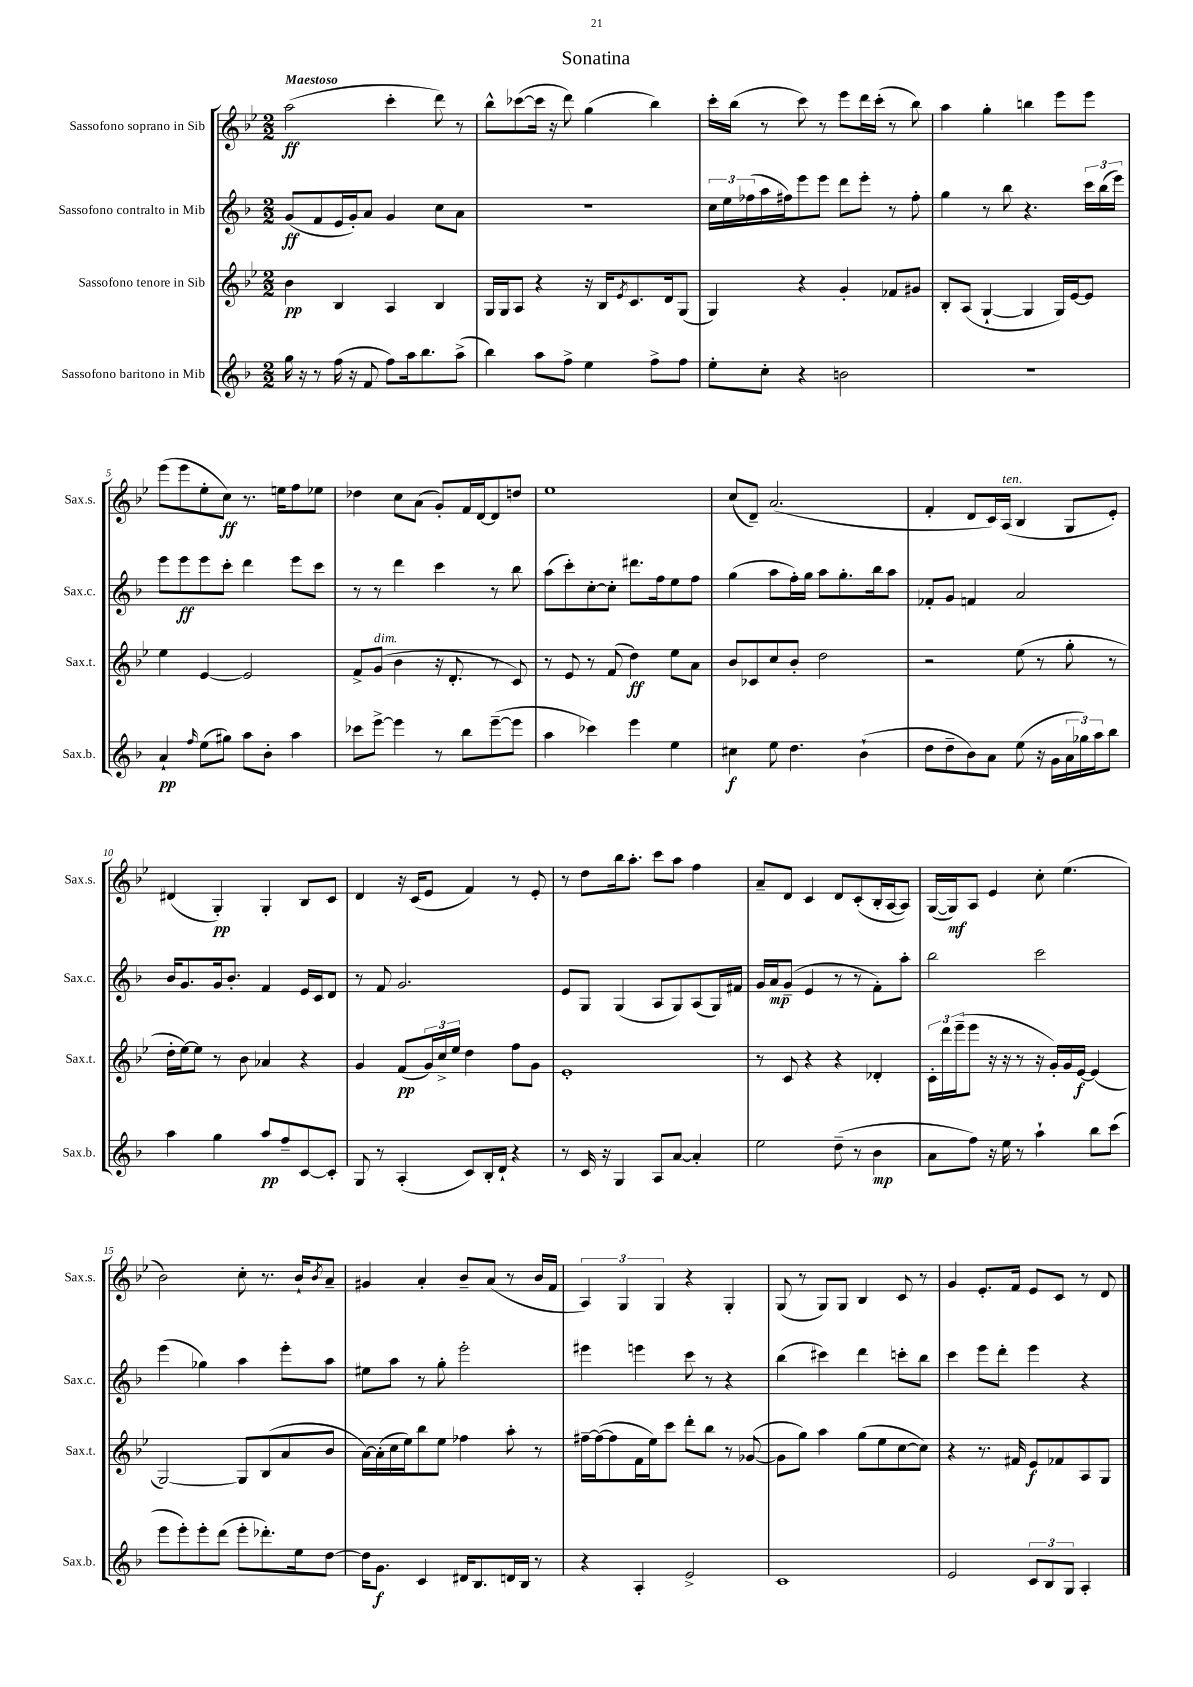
\header { title = "Sonatina" }
<<
\new StaffGroup <<
\new Staff = "s0" \with { instrumentName = "Sassofono soprano in Sib" shortInstrumentName = "Sax.s." } {
    \clef treble \key bes \major \numericTimeSignature \time 2/2 \tempo "Maestoso"
    a''2\ff( c'''4-. d'''8) r8 |
    bes''8-^ ces'''8~( ces'''16 r16 d'''8) g''4( bes''4) |
    c'''16-. bes''16( r8 c'''8) r8 ees'''8 d'''16 c'''16-.( r8 bes''8) |
    a''4 g''4-. b''4 ees'''8 ees'''8 |
    ees'''8( ees'''8 ees''8-. c''8\ff) r8. e''16 f''8 ees''8 |
    des''4 c''8 a'8( g'8-.) f'16 d'16~ d'8 d''8 |
    ees''1 |
    c''8( d'8--) a'2.( |
    f'4-. d'8 c'16) a16^\markup { \italic "ten." }( bes4 g8 ees'8-.) |
    dis'4( g4-.\pp) g4-. bes8 c'8 |
    d'4 r16 c'16( ees'8 f'4) r8 ees'8-. |
    r8 d''8 bes''16 a''8.-. c'''8 a''8 f''4 |
    a'8-- d'8 c'4 d'8 c'8-.( bes16-. a16~ a8) |
    g16~( g16\mf) a8 ees'4 c''8-. ees''4.( |
    bes'2) c''8-. r8. bes'16-! \acciaccatura { bes'8 } a'8-- |
    gis'4 a'4-. bes'8-- a'8( r8 bes'16 f'16 |
    \tuplet 3/2 { a4) g4 g4 } r4 g4-. |
    g8( r8 g8) g8 bes4 c'8 r8 |
    g'4 ees'8.-. f'16 ees'8 c'8 r8 d'8 \bar "|." |
}
\new Staff = "s1" \with { instrumentName = "Sassofono contralto in Mib" shortInstrumentName = "Sax.c." } {
    \clef treble \key f \major \numericTimeSignature \time 2/2
    g'8\ff( f'8 e'16 g'16-.) a'8 g'4 c''8 a'8 |
    r1 |
    \tuplet 3/2 { c''16 e''16 fes''16( } a''16 fis''16) e'''8 e'''8 d'''8 e'''8-. r8 fis''8-. |
    g''4 r8 bes''8 r4. \tuplet 3/2 { c'''16 bes''16( e'''16) } |
    e'''8 e'''8\ff e'''8 c'''8-. d'''4 e'''8 c'''8 |
    r8 r8 d'''4 c'''4 r8 bes''8 |
    a''8( c'''8-.) c''8~-. c''8-. dis'''8. f''16 e''8 f''8 |
    g''4( a''8 f''16-.) g''16 a''8 g''8.-. bes''16 a''8 |
    fes'8-. g'8 f'4 a'2 |
    bes'16 g'8. g'16 bes'8.-. f'4 e'16 c'16 d'8 |
    r8 f'8 g'2. |
    e'8 g8 g4( a8 g8) a8( g16) fis'16 |
    g'16 a'16\mp g'8--( e'4 r8 r8 f'8-.) a''8-. |
    bes''2 c'''2 |
    e'''4( ges''4) a''4 e'''8-. a''8 |
    eis''8 a''8 r8 g''8-. e'''2-. |
    eis'''4 e'''4 c'''8 r8 r4 |
    bes''4( cis'''4) d'''4 c'''8-. bes''8 |
    c'''4 e'''8 d'''8-. e'''4 r4 \bar "|." |
}
\new Staff = "s2" \with { instrumentName = "Sassofono tenore in Sib" shortInstrumentName = "Sax.t." } {
    \clef treble \key bes \major \numericTimeSignature \time 2/2
    bes'4\pp bes4 a4 bes4 |
    g16 g16 a8 r4 r16 bes16 \acciaccatura { ees'8 } c'8. d'16 g8( |
    g4) r4 g'4-. fes'8 gis'8 |
    bes8-. a8( g4~-! g4 g16) ees'16~ ees'8 |
    ees''4 ees'4~ ees'2 |
    f'8-> g'8^\markup { \italic "dim." }( bes'4 r16 d'8.-. r8 c'8) |
    r8 ees'8 r8 f'8( d''4\ff) ees''8 a'8 |
    bes'8 ces'8 c''8 bes'8-. d''2 |
    r2 ees''8( r8 g''8-. r8 |
    d''16-. ees''16~) ees''8 r8 bes'8 aes'4 r4 |
    g'4 f'8\pp( \tuplet 3/2 { g'16) c''16-> ees''16 } d''4 f''8 g'8 |
    ees'1-. |
    r8 c'8 r4 r4 des'4-. |
    \tuplet 3/2 { c'16-. d'''16 ees'''16--( } ees'''8 r16 r16 r8 r16 g'16-.) g'16 ees'16~\f ees'4( |
    g2~) g8 bes8( a'8 bes'8 |
    a'16~) a'16-.( c''16 ees''16) bes''8 ees''8 fes''4 a''8-. r8 |
    fis''16~-- fis''16~( fis''8 f'16 ees''16) c'''8 d'''8-. bes''8 r8 ges'8~( |
    ges'8 g''8) a''4 g''8( ees''8 c''8~ c''8) |
    r4 r8. fis'16 ees'8\f fes'8 a8 g8 \bar "|." |
}
\new Staff = "s3" \with { instrumentName = "Sassofono baritono in Mib" shortInstrumentName = "Sax.b." } {
    \clef treble \key f \major \numericTimeSignature \time 2/2
    g''16 r16 r8 f''16( r16 f'8 f''8) a''16 bes''8. a''8->( |
    bes''4) a''8 f''8-> e''4 f''8-> f''8 |
    e''8-. c''8-. r4 b'2 |
    R1 |
    a'4-!\pp \grace { f''16 } e''8( gis''8) a''8 bes'8-. a''4 |
    ces'''8 e'''8~-> e'''4 r8 bes''8 e'''8~--( e'''8 |
    a''4 ces'''4) e'''4 e''4 |
    cis''4\f e''8 d''4. bes'4-!( |
    d''8 d''8-- bes'8) a'8 e''8( r16 g'16 \tuplet 3/2 { a'16 ges''16) a''16 } bes''8 |
    a''4 g''4 a''8\pp f''8-- c'8~ c'8-. |
    g8 r8 a4-.( c'8) bes16-. d'16-! r4 |
    r8 c'16 r16 g4 a8 a'8~ a'4-. |
    e''2 d''8--( r8 bes'4\mp |
    a'8 f''8) r16 e''16 r8 a''4-! bes''8 c'''8( |
    e'''8 e'''8-.) e'''8-. d'''8( e'''8-. des'''8.-.) e''16 d''8~ |
    d''16 g'8.\f c'4 dis'16 bes8. d'16 bes16 r8 |
    r4 a4-. e'2-> |
    c'1 |
    e'2 \tuplet 3/2 { c'8 bes8 g8 } a4-. \bar "|." |
}
>>
>>
